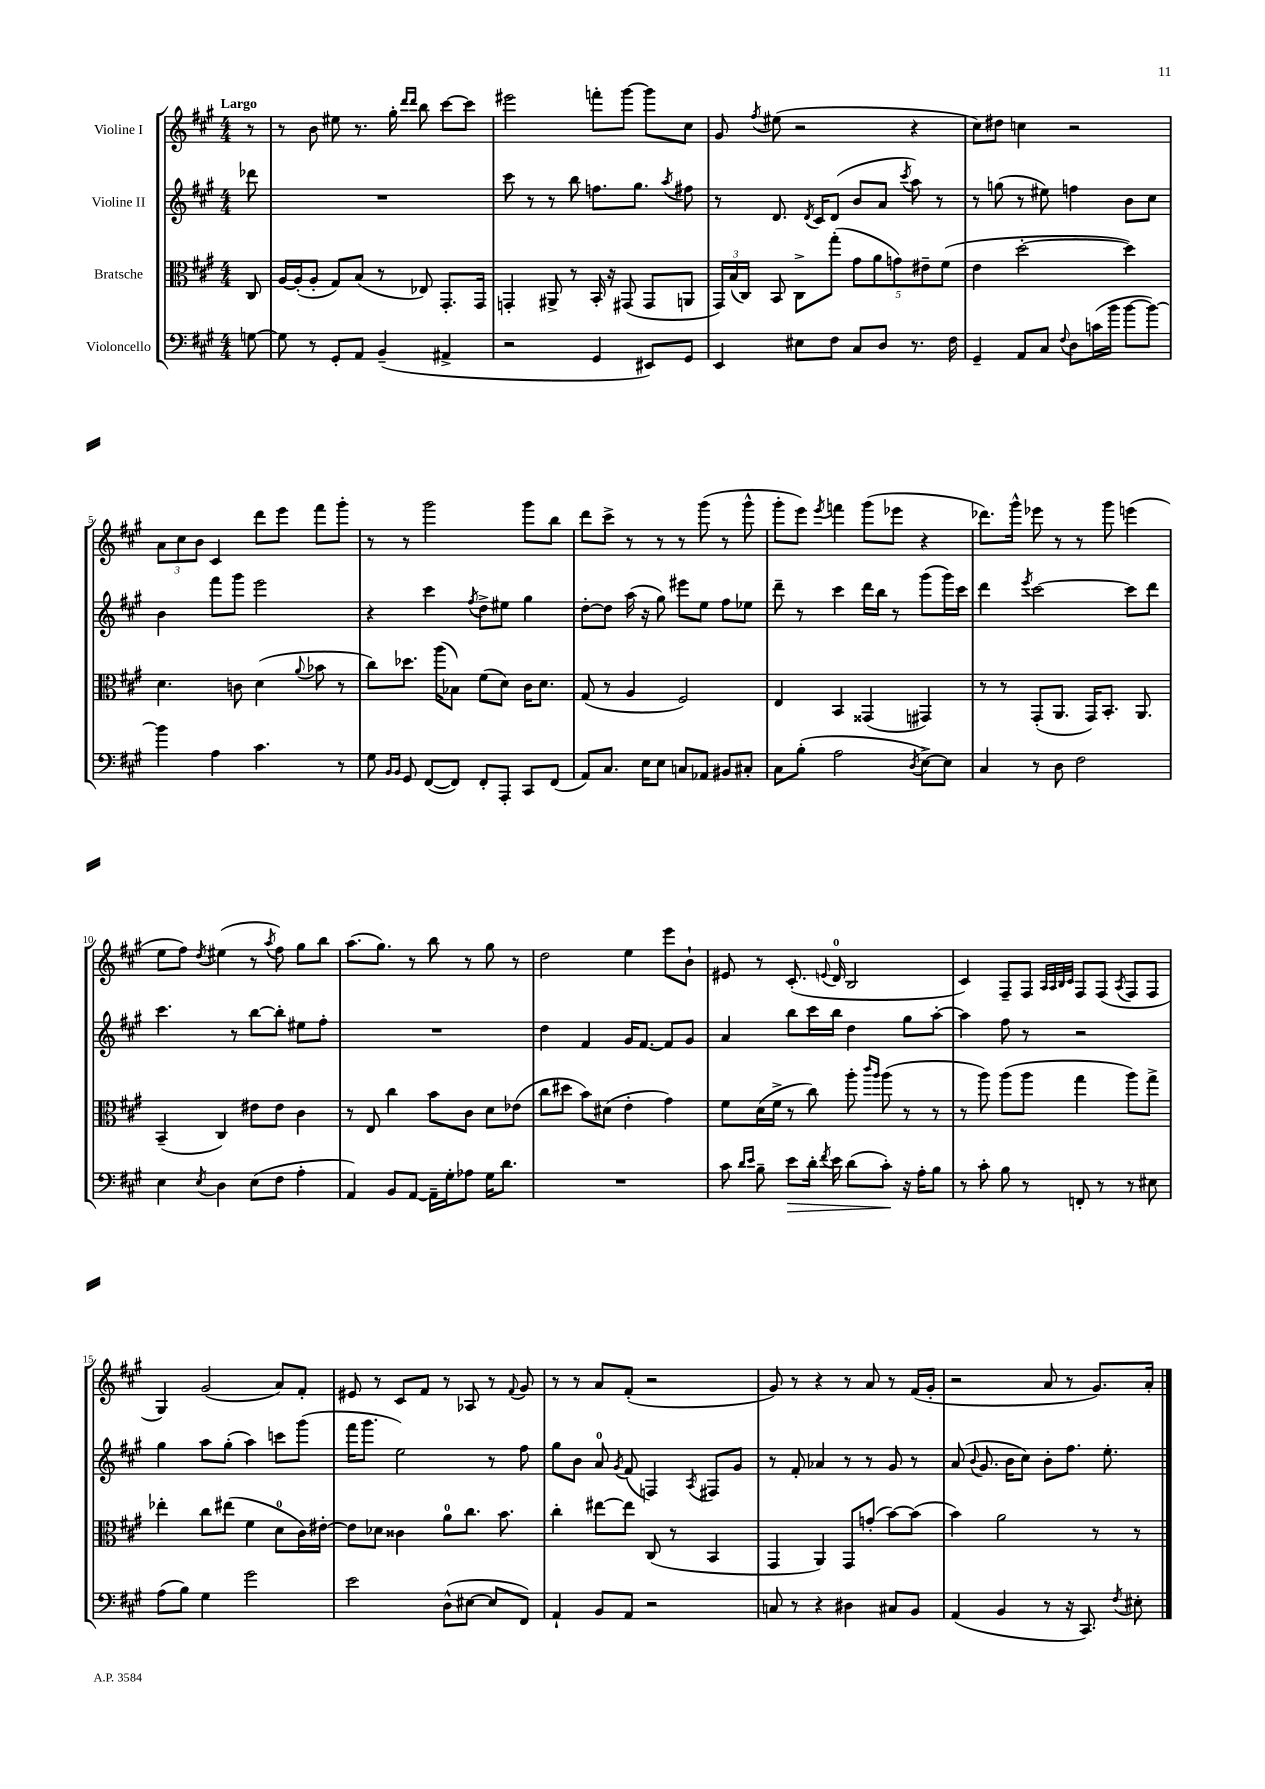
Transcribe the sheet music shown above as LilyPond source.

<<
\new StaffGroup <<
\new Staff = "s0" \with { instrumentName = "Violine I" } {
    \clef treble \key a \major \numericTimeSignature \time 4/4 \partial 8 \tempo "Largo"
    \autoBeamOff r8 |
    r8 b'8 eis''8 r8. gis''16-. \grace { d'''16[ d'''16] } b''8 cis'''8[~ cis'''8] |
    eis'''2 f'''8[-. gis'''8]~ gis'''8[ cis''8] |
    gis'8 \acciaccatura { fis''8 } eis''8( r2 r4 |
    cis''8[) dis''8] c''4 r2 |
    \tuplet 3/2 { a'8[ cis''8 b'8] } cis'4 d'''8[ e'''8] fis'''8[ gis'''8]-. |
    r8 r8 gis'''2 gis'''8[ b''8] |
    d'''8[ cis'''8]-> r8 r8 r8 gis'''8( r8 gis'''8-^ |
    gis'''8[-. e'''8]) \acciaccatura { e'''8 } f'''4 gis'''8[( ees'''8] r4 |
    des'''8.[) gis'''16]-^ ees'''8 r8 r8 gis'''8 e'''4( |
    e''8[ fis''8]) \acciaccatura { d''8 } eis''4( r8 \acciaccatura { a''8 } fis''8) gis''8[ b''8] |
    a''8.[( gis''8.]) r8 b''8 r8 gis''8 r8 |
    d''2 e''4 e'''8[ b'8]-! |
    eis'8 r8 cis'8.-.( \appoggiatura { e'8 } d'16-0 b2 |
    cis'4) fis8[-- fis8] \grace { a32[ a32 b32 cis'32] } fis8[ fis8]( \acciaccatura { a8 } fis8[ fis8] |
    gis4) gis'2( a'8[) fis'8]-. |
    eis'8 r8 cis'8[ fis'8] r8 aes8 r8 \appoggiatura { fis'8 } gis'8 |
    r8 r8 a'8[ fis'8]-.( r2 |
    gis'8) r8 r4 r8 a'8 r8 fis'16[( gis'16]-. |
    r2 a'8 r8 gis'8.[) a'16]-. \bar "|." |
}
\new Staff = "s1" \with { instrumentName = "Violine II" } {
    \clef treble \key a \major \numericTimeSignature \time 4/4 \partial 8
    \autoBeamOff des'''8 |
    R1 |
    cis'''8 r8 r8 b''8 f''8.[ gis''8.] \acciaccatura { a''8 } fis''8 |
    r8 d'8. \acciaccatura { d'8 } cis'16[ d'8]( b'8[ a'8] \acciaccatura { cis'''8 } a''8) r8 |
    r8 g''8( r8 eis''8) f''4 b'8[ cis''8] |
    b'4 fis'''8[ gis'''8] e'''2 |
    r4 cis'''4 \acciaccatura { fis''8 } d''8[-> eis''8] gis''4 |
    d''8[~-. d''8] a''16( r16 gis''8) eis'''8[ e''8] fis''8[ ees''8] |
    d'''8-- r8 cis'''4 d'''16[ b''16] r8 gis'''8[( gis'''16) cis'''16] |
    d'''4 \acciaccatura { e'''8 } cis'''2~ cis'''8[ d'''8] |
    cis'''4. r8 b''8[~ b''8]-. eis''8[ fis''8]-. |
    R1 |
    d''4 fis'4 gis'16[ fis'8.]~ fis'8[ gis'8] |
    a'4 b''8[ cis'''16 b''16] d''4 gis''8[ a''8]~-. |
    a''4 fis''8 r8 r2 |
    gis''4 a''8[ gis''8]-.( a''4) c'''8[ gis'''8]( |
    fis'''16[ gis'''8.] e''2) r8 fis''8 |
    gis''8[ b'8] a'8-0 \acciaccatura { gis'8 } fis'8( f4) \acciaccatura { a8 } fis8[ gis'8] |
    r8 fis'8-. aes'4 r8 r8 gis'8 r8 |
    a'8( \appoggiatura { b'8 } gis'8. b'16[ cis''8]) b'8[-. fis''8.] e''8.-. \bar "|." |
}
\new Staff = "s2" \with { instrumentName = "Bratsche" } {
    \clef alto \key a \major \numericTimeSignature \time 4/4 \partial 8
    \autoBeamOff cis8 |
    a16[~ a16-.( a8]-. gis8[) b8]( r8 ees8) gis,8.[-. gis,16] |
    g,4-. ais,8-> r8 b,16-. r16 gis,8( gis,8[ a,8] |
    \tuplet 3/2 { gis,16[) b16( cis16]) } b,8 cis8[-> gis''8]-.( \tuplet 5/4 { gis'8[ a'8 g'8) eis'8-- fis'8]( } |
    e'4 d''2~-. d''4) |
    d'4. c'8 d'4( \appoggiatura { a'8 } bes'8 r8 |
    cis''8[) des''8.] a''16[( bes8]) fis'8[( d'8]) cis'16[ d'8.] |
    gis8( r8 a4 fis2) |
    e4 b,4 gisis,4( gis,4) |
    r8 r8 gis,8[-.( a,8.] gis,16[) b,8.]-. a,8. |
    b,4--( cis4) eis'8[ eis'8] cis'4 |
    r8 e8 cis''4 b'8[ cis'8] d'8[ ees'8]( |
    cis''8[ dis''8] b'8[) dis'8]( e'4-. gis'4) |
    fis'8[ d'16( fis'16]-> r8 cis''8) a''8-. \grace { cis'''16[ a''16] } a''8( r8 r8 |
    r8 a''8) a''8[( a''8] gis''4 a''8[) gis''8]-> |
    ees''4-. cis''8[ eis''8]( fis'4 d'8[-0 cis'16) eis'16]~-. |
    eis'8[ des'8] cisis'4 a'8[-0 cis''8.] b'8. |
    cis''4-. eis''8[~ eis''8] cis8( r8 b,4 |
    gis,4 a,4) gis,8[ g'8]-.( b'8[~) b'8]( |
    b'4) a'2 r8 r8 \bar "|." |
}
\new Staff = "s3" \with { instrumentName = "Violoncello" } {
    \clef bass \key a \major \numericTimeSignature \time 4/4 \partial 8
    \autoBeamOff g8~ |
    g8 r8 gis,8[-. a,8] b,4--( ais,4-> |
    r2 gis,4 eis,8[) gis,8] |
    e,4 eis8[ fis8] cis8[ d8] r8. fis16 |
    gis,4-- a,8[ cis8] \appoggiatura { fis8 } d8[ c'16( b'16] b'8[~ b'8]~) |
    b'4 a4 cis'4. r8 |
    gis8 \grace { b,16[ b,16] } gis,8 fis,8[~( fis,8]) fis,8[-. a,,8]-. cis,8[ fis,8]( |
    a,8[) cis8.] e16[ e8] c8[ aes,8] bis,8[ cis8]-. |
    cis8[ b8]-.( a2 \acciaccatura { d8 } e8[~->) e8] |
    cis4 r8 d8 fis2 |
    e4 \acciaccatura { e8 } d4 e8[( fis8] a4-. |
    a,4) b,8[ a,8]~ a,16[-- gis16-. aes8] gis16[ d'8.] |
    R1 |
    cis'8 \grace { d'16[ e'16] } b8-- e'8[\> d'16]-. \acciaccatura { fis'8 } e'16 d'8[( cis'8]-.\!) r16 a16[-. b8] |
    r8 cis'8-. b8 r8 f,8-. r8 r8 eis8 |
    a8[( b8]) gis4 gis'2 |
    e'2 d8[-^( eis8]~ eis8[ fis,8]) |
    a,4-! b,8[ a,8] r2 |
    c8 r8 r4 dis4 cis8[ b,8] |
    a,4( b,4 r8 r16 cis,8.) \acciaccatura { fis8 } eis8-. \bar "|." |
}
>>
>>
